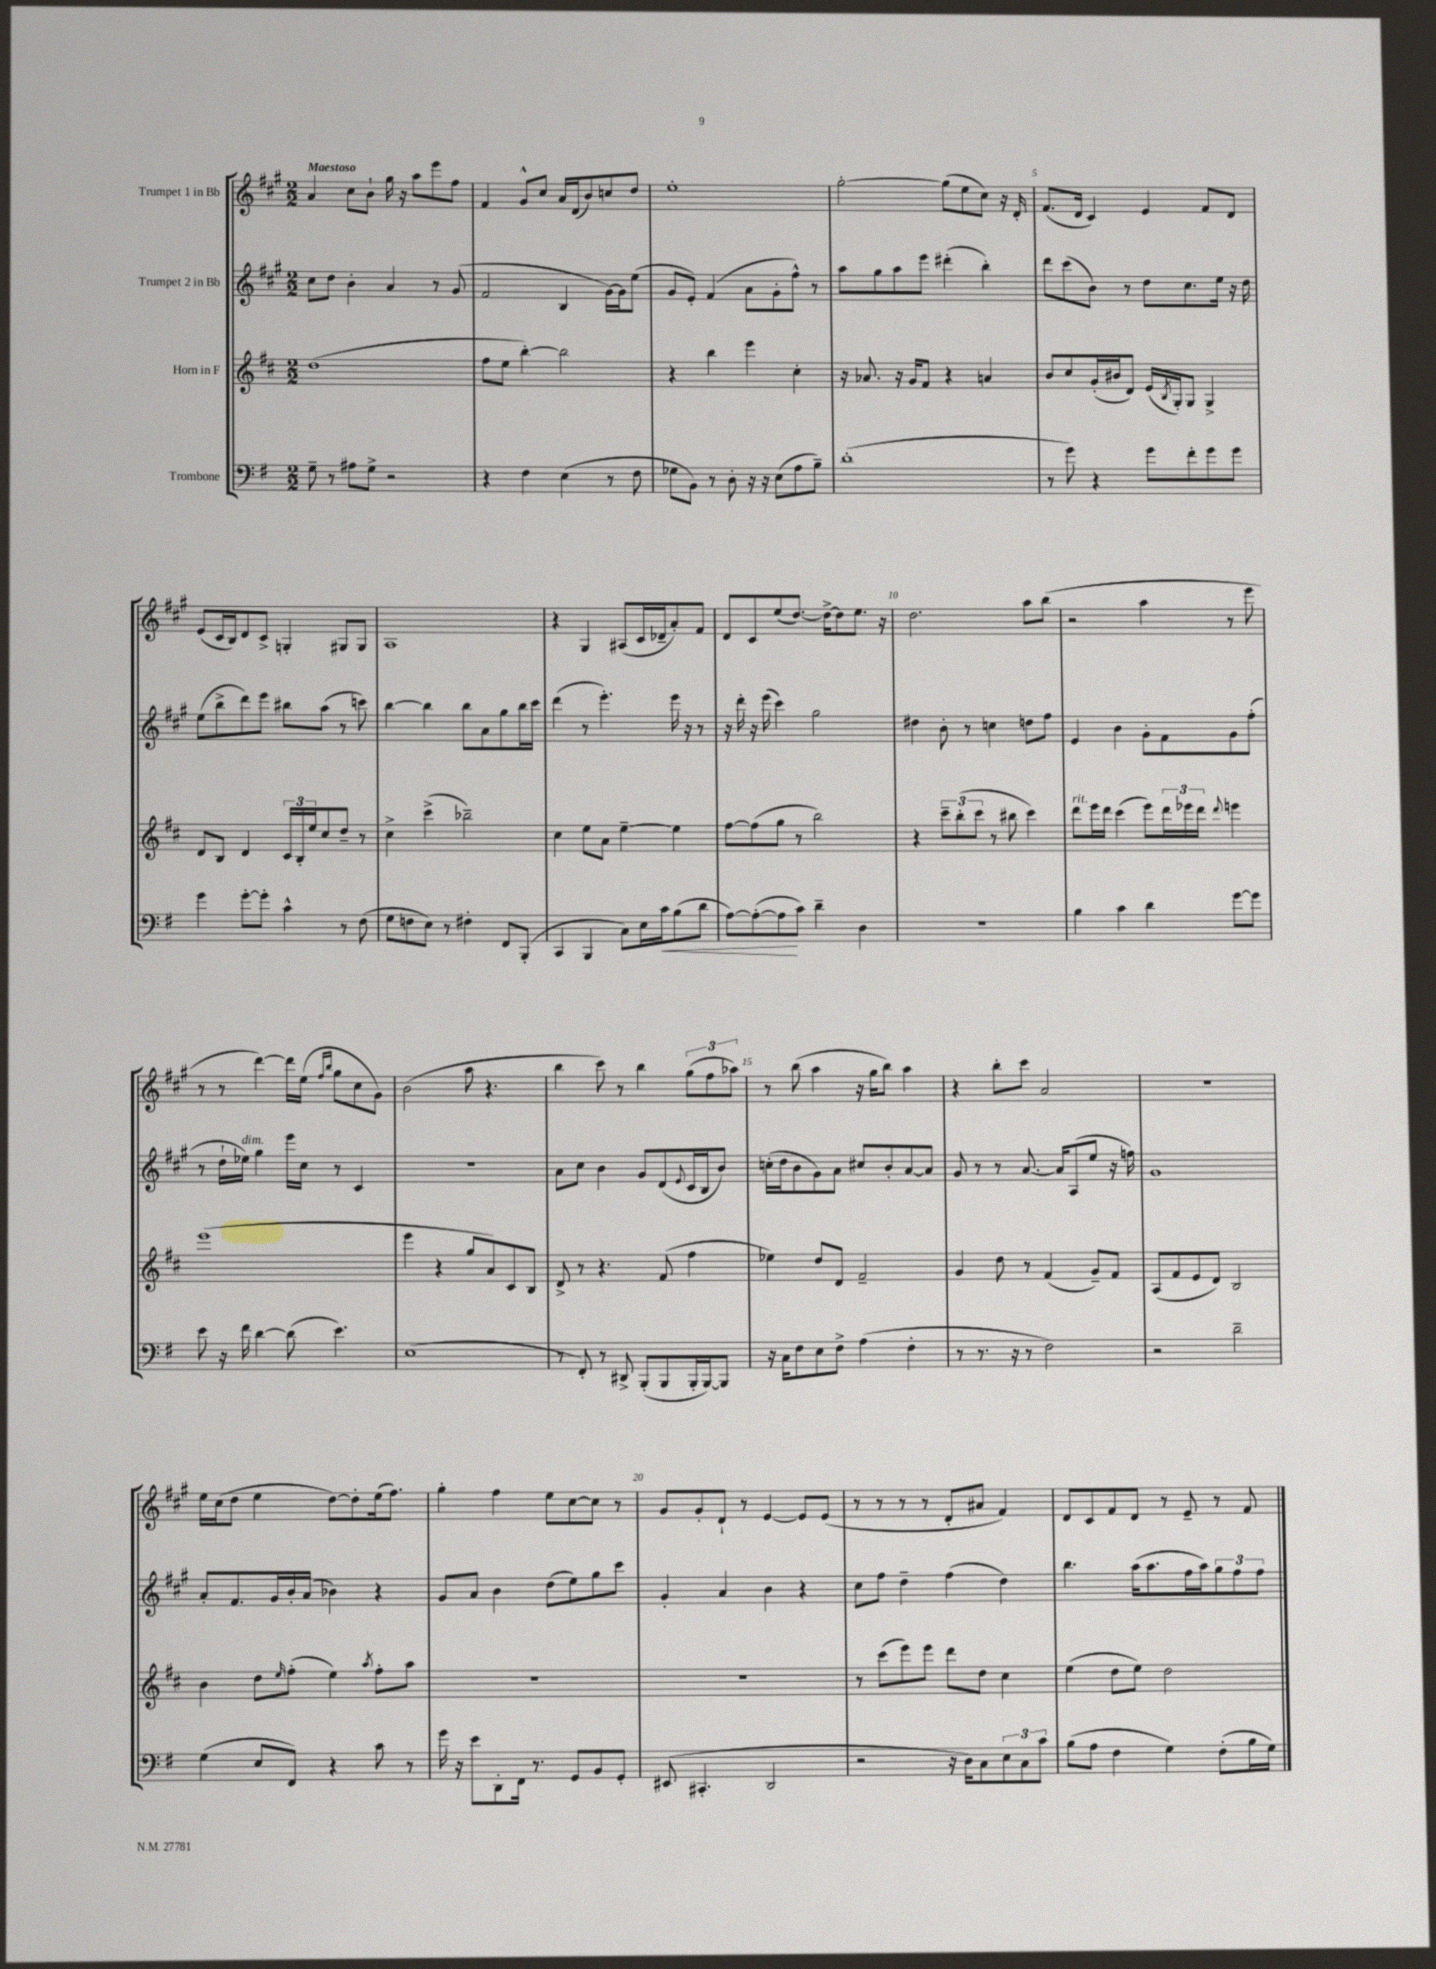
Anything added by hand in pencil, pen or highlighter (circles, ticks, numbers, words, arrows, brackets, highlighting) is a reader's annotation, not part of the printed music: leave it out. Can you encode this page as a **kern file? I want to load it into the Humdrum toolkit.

**kern	**kern	**kern	**kern
*staff4	*staff3	*staff2	*staff1
*clefF4	*clefG2	*clefG2	*clefG2
*k[f#]	*k[f#c#]	*k[f#c#g#]	*k[f#c#g#]
*M2/2	*M2/2	*M2/2	*M2/2
8G~\	(1dd	8cc#\L	4a/
8r	.	8dd\J	.
8A#\L	.	4b'\	8cc#\L
8G^\J	.	.	8b`\J
2r	.	4a/	16gg#\
.	.	.	16r
.	.	.	8aa\L
.	.	8r	8eee\
.	.	(8g#/	8ff#\J
=	=	=	=
4r	8ff#\L	2f#/	4f#/
.	8ee\J	.	.
4F#\	[4bb'\)	.	8g#^^/L
.	.	.	8cc#/J
(4E\	2bb\]	4B/	16a/LL
.	.	.	(16d/J
.	.	.	8b/)
8r	.	[16g#\LL)	8cc/
.	.	16g#\]J	.
8F#\	.	(8ee\J	8dd/J
=	=	=	=
8G-\L	4r	8g#/L	1ee'
8BB\J)	.	8e'/J)	.
8r	4bb\	(4f#/	.
8D'\	.	.	.
16r	4eee\	8a\L	.
16r	.	.	.
(8E\L	.	8g#'\	.
8A\	4cc#'\	8ff#^^\J)	.
8B~\J)	.	8r	.
=	=	=	=
(1d'	16r	8aa\L	[2gg#'\
.	8.a-/	.	.
.	.	8gg#\	.
.	16r	8aa\	.
.	16g/LK	.	.
.	8f#/J	8eee\J	.
.	4r	(4ddd#'\	(8gg#\]L
.	.	.	8ee\
.	4a/	4bb'\)	8cc#\J)
.	.	.	16r
.	.	.	16d'/
=	=	=	=
8r	8b/L	8ddd\L	(8.f#/L
8g\)	8cc#/	(8ccc#\	.
.	.	.	16d/Jk
4r	(16g'/L	8b\J)	4c#/)
.	16b#/J	.	.
.	8d/J)	8r	.
8g\L	(16e/LL	8dd\L	4e/
.	8qB/	.	.
.	16G'/J)	.	.
8f#'\	8G/J	8.cc#\	.
8g\	4G^/	.	8f#/L
.	.	16ee\Jk	.
8g\J	.	16r	8d/J
.	.	16dd\	.
=	=	=	=
4g\	8d/L	(8ee\L	(8e/L
.	8B/J	8bb^\	16c#/L
.	.	.	16B/J)
[8g'\L	4d/	8ddd\)	8d/
8g'\]J	.	8eee\J	8c#^/J
4c^^\	24c#/LL	8bb#\L	4G'/
.	24B'/	.	.
.	24ee/J	.	.
.	8cc#/	(8aa\J	.
8r	8dd~/J	8r	8G#/L
(8F#\	8r	8ccc\)	8G#/J
=	=	=	=
8G\L	4cc#^\	[4bb\	1A
8F\	.	.	.
8E\J)	(4ccc#^\	4bb\]	.
8r	.	.	.
4F#'\	2bb-~\)	8bb\L	.
.	.	8a\	.
8FF#/L	.	8gg#\	.
(8BBB'/J	.	16bb\L	.
.	.	16ccc#\JJ	.
=	=	=	=
4CC/	4cc#\	(4ddd\	4r
4BBB/	8ee\L	8r	4G#/
.	8a\J	4.eee'\)	.
8C\L)	[4ee~\	.	(8A#/L
16E\L	.	.	16c#/L
16c\J	.	.	16d-~/J
(8B\	4ee\]	16eee\	8a'/)
.	.	16r	.
8d\J	.	8r	8f#/J
=	=	=	=
[8A\L)	[8ff#\L	16r	8d/L
.	.	16ddd'\	.
(8A'\_	(8ff#\]	16r	8c#/
.	.	(16eee\	.
8A\]	8gg\J	4ccc#\)	(8ee/
8c\J)	8r	.	[8.dd/J)
4d~\	2bb\)	2gg#\	.
.	.	.	16dd^\_LK
.	.	.	8dd\]
4D\	.	.	8.ee\J
.	.	.	16r
=	=	=	=
1r	4r	4dd#\	2.dd\
.	12ccc#~\L	8b'\	.
.	(12bb'\	.	.
.	.	8r	.
.	12ccc#\J	.	.
.	8r	4cc\	.
.	8bb#\	.	.
.	4ccc#\)	8dd\L	8aa\L
.	.	8ff#\J	(8bb\J
=	=	=	=
4B\	8ddd\L	4e/	2r
.	16eee\L	.	.
.	16ddd\JJ	.	.
4c\	(4ccc#\	4b\	.
4d\	8eee\L)	8g#'\L	4aa\
.	24ddd\L	8f#\	.
.	24eee-\	.	.
.	24ddd\JJ	.	.
.	8qqddd/	.	.
[8g\L	4eee\	8g#\	8r
8g\]J	.	(8ff#'\J	8eee\
=	=	=	=
8e\	(1eee	8r	8r
16r	.	16dd`\LL	8r
16f#\	.	16ee-\JJ)	.
[4d\	.	4gg#\	[4ddd\)
(8d\]	.	16eee\LL	16ddd\]LL
.	.	16cc#\JJ	(16ee\JJ
.	.	.	16qqff#/LL
.	.	.	16qqbb/JJ
4.e\)	.	8r	8gg#\L
.	.	4c#/	8cc#\
.	.	.	8g#\J)
=	=	=	=
(1E	4eee\	1r	(2b\
.	4r	.	.
.	8gg/L	.	8aa\
.	8a/)	.	4.r
.	8c#/	.	.
.	8B/J	.	.
=	=	=	=
8r	8d^/	8a\L	4bb\
8FF#'/)	8r	8cc#\J	.
8r	4.r	4b\	8ccc#\)
8DD#^/	.	.	8r
(8BBB'/L	.	8g#/L	4bb\
8BBB/	(8f#/	(8d/	.
.	.	8qqe/	.
16BBB'/L	4ff#\	16c#/L	(12gg#\L
[16BBB/J)	.	16B/J	.
.	.	.	12ff#\
8BBB/]J	.	8b/J)	.
.	.	.	12aa-\J)
=	=	=	=
16r	4ee-\)	(16cc'\LL	8r
16C\LK	.	16dd\J	.
8F#\	.	8b\	(8bb\
8E\	8dd/L	8g#\)	4aa\
8F#^\J	8d/J	8a\J	.
(4A\	2f#~/	8cc#/L	16r
.	.	.	16gg#\LK
.	.	8b'/	8bb\J)
4F#'\	.	[8a/	4aa\
.	.	8a/]J	.
=	=	=	=
8r	4g/	8g#/	4r
8.r	.	8r	.
.	8dd\	8r	8bb'\L
16r	.	.	.
8r	8r	[8.a/	8ccc#\J
2F#\)	(4f#/	.	2a/
.	.	16a/]LK	.
.	.	(8A/	.
.	8g~/L)	8ee/J	.
.	8f#/J	16r	.
.	.	16ff\)	.
=	=	=	=
2r	(8A/L	1g#	1r
.	8f#/	.	.
.	8e/	.	.
.	8d/J)	.	.
2d~\	2B/	.	.
=	=	=	=
(4G\	4b\	8a'/L	16ee\LL
.	.	.	(16cc#\J
.	.	8.f#/	8dd\J
8E/L	8dd\L	.	4ee\
.	.	16g#/L	.
.	16qqee/	.	.
8FF#/J)	(8ff#'\J	16b'/	.
.	.	(16a/JJ	.
4r	4ee\)	4b-\)	[8dd\L)
.	.	.	8dd'\]
.	8qaa/	.	.
8c\	8ff#'\L	4r	(16ee\k
.	.	.	8.ff#\J)
8r	8aa\J	.	.
=	=	=	=
16g\	1r	8g#/L	4gg#'\
16r	.	.	.
8e\L	.	8a/J	.
8DD'\	.	4b\	4ff#\
16FF#\Jk	.	.	.
8.r	.	.	.
.	.	(8dd\L	8ee\L
8GG/L	.	8ee\)	[8cc#\
8BB/	.	8gg#\	8cc#\]J
8GG'/J	.	8ccc#\J	8r
=	=	=	=
(8EE#/	1r	4g#'/	8g#/L
4.CC#'/	.	.	8g#'/
.	.	4a/	8d`/J
.	.	.	8r
2DD/	.	4b\	[4e/
.	.	4r	8e/]L
.	.	.	(8e/J
=	=	=	=
2r	8r	8cc#\L	8r
.	(8ccc#\L	8ff#\J	8r
.	8eee\)	4dd~\	8r
.	8eee\J	.	8r
16r	8ddd\L	(4ff#\	8d'/L
16D\LK)	.	.	.
8C\	8dd\J	.	8a#/J
12E\	4cc#\	4dd\)	4f#/)
12C\	.	.	.
12c\J	.	.	.
=	=	=	=
(8B\L	(4ee\	4.bb\	8d/L
8A\J	.	.	8c#/
4F#\	8dd\L	.	8f#/
.	8ee\J)	(16aa\LK	8d/J
.	.	8.aa\	.
4G\)	2dd\	.	8r
.	.	16ff#\L	8e~/
.	.	16aa\J)	.
(8F#'\L	.	12gg#\	8r
.	.	12ff#\	.
16B\L	.	.	8f#/
.	.	12ff#\J	.
16G\JJ)	.	.	.
==	==	==	==
*-	*-	*-	*-
